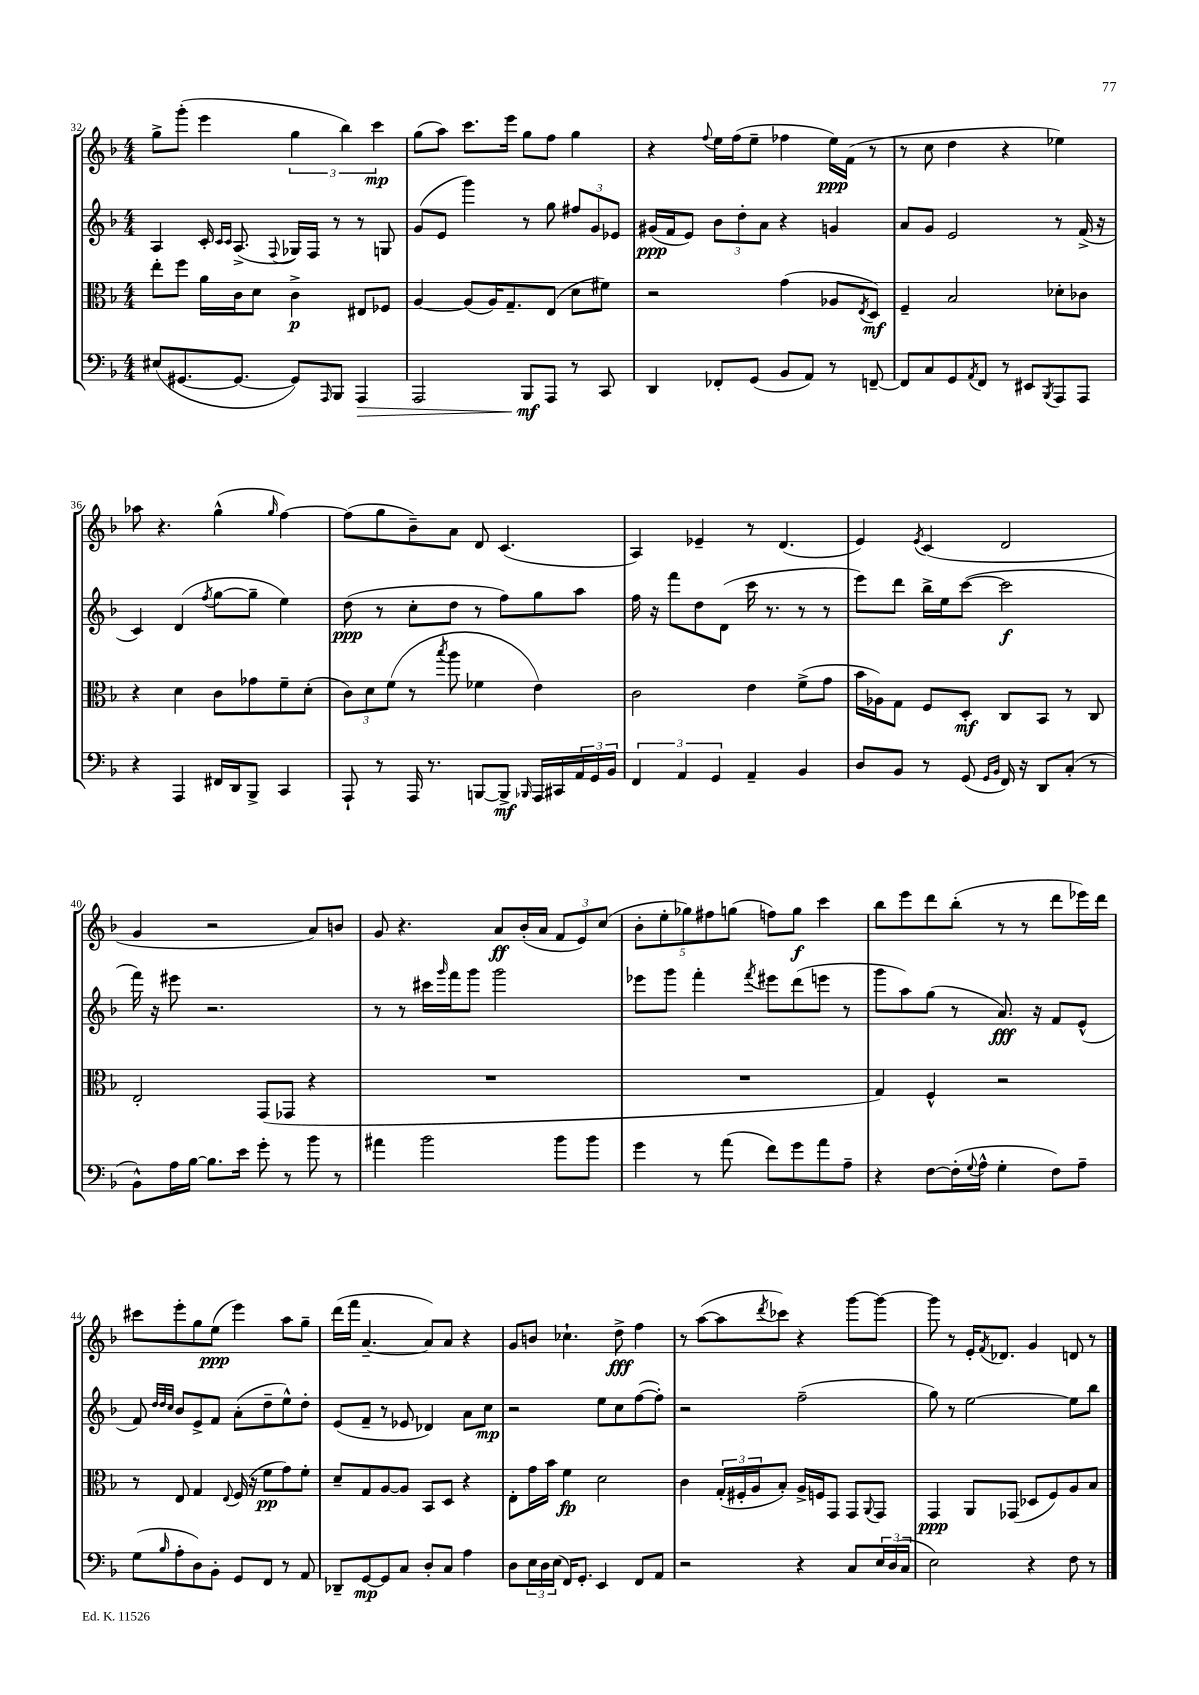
<<
\new StaffGroup <<
\new Staff = "s0" {
    \clef treble \key f \major \numericTimeSignature \time 4/4
    g''8-> g'''8-.( e'''4 \tuplet 3/2 { g''4 bes''4) c'''4\mp } |
    g''8( a''8) c'''8. e'''16 g''8 f''8 g''4 |
    r4 \appoggiatura { f''8 } e''16 f''16( e''8-- fes''4 e''16\ppp) f'16( r8 |
    r8 c''8 d''4 r4 ees''4) |
    aes''8 r4. g''4-^( \grace { g''16 } f''4~) |
    f''8( g''8 bes'8--) a'8 d'8 c'4.( |
    a4) ees'4-- r8 d'4.( |
    e'4) \acciaccatura { e'8 } c'4( d'2 |
    g'4 r2 a'8) b'8 |
    g'8 r4. a'8\ff bes'16-.( a'16 \tuplet 3/2 { f'8 e'8) c''8( } |
    \tuplet 5/4 { bes'8-. e''8-. ges''8) fis''8 g''8( } f''8) g''8\f c'''4 |
    bes''8 e'''8 d'''8 bes''8-.( r8 r8 d'''8 ees'''16) d'''16 |
    cis'''8 e'''8-. g''8 e''8\ppp( e'''4) a''8 g''8-- |
    d'''16( f'''16 a'4.~-- a'8) a'8 r4 |
    g'8 b'8 ces''4.-! d''8->\fff f''4 |
    r8 a''8~( a''8 \acciaccatura { d'''8 } ces'''8) r4 g'''8~ g'''8~ |
    g'''8 r8 e'16-. \acciaccatura { f'8 } des'8. g'4 d'8 r8 \bar "|." |
}
\new Staff = "s1" {
    \clef treble \key f \major \numericTimeSignature \time 4/4
    a4 c'16-. \grace { c'16 c'16 } a8.->( \appoggiatura { f8 } ges16) f16 r8 r8 g8 |
    g'8( e'8 g'''4) r8 g''8 \tuplet 3/2 { fis''8 g'8 ees'8 } |
    gis'16\ppp( f'16 e'8) \tuplet 3/2 { bes'8 d''8-. a'8 } r4 g'4 |
    a'8 g'8 e'2 r8 f'16->( r16 |
    c'4) d'4( \acciaccatura { f''8 } g''8~ g''8-- e''4) |
    d''8\ppp( r8 c''8-. d''8 r8 f''8) g''8 a''8 |
    f''16 r16 f'''8 d''8 d'8( c'''16 r8. r8 r8 |
    e'''8) d'''8 bes''16-> e''16 c'''8~( c'''2\f |
    f'''16) r16 eis'''8 r2. |
    r8 r8 cis'''16 \grace { g'''16 } f'''16 g'''8 g'''2 |
    ees'''8 g'''8 f'''4-. \acciaccatura { f'''8 } eis'''8 d'''8( e'''8 r8 |
    g'''8 a''8) g''8( r8 a'8.\fff) r16 f'8 e'8-^( |
    f'8) \grace { d''32 d''32 c''32 } bes'8 e'8-> f'8 a'8-.( d''8-- e''8-^) d''8-. |
    e'8( f'8-- r8 ees'8 des'4) a'8 c''8\mp |
    r2 e''8 c''8 f''8~( f''8-.) |
    r2 f''2--( |
    g''8) r8 e''2~ e''8 bes''8 \bar "|." |
}
\new Staff = "s2" {
    \clef alto \key f \major \numericTimeSignature \time 4/4
    e''8-. f''8 a'16 c'16 d'8 c'4->\p eis8 fes8 |
    a4~ a8( a16) g8.-- e8( d'8 fis'8) |
    r2 g'4( aes8 \acciaccatura { e8 } d8\mf) |
    f4-- bes2 des'8-. ces'8 |
    r4 d'4 c'8 ges'8 f'8-- d'8-.( |
    \tuplet 3/2 { c'8) d'8 f'8( } r8 \acciaccatura { bes''8 } a''8 fes'4 e'4) |
    c'2 e'4 f'8->( g'8 |
    bes'16 aes16) g8 f8 d8-.\mf c8 bes,8 r8 c8 |
    e2-. g,8( ges,8 r4 |
    R1 |
    R1 |
    g4) f4-^ r2 |
    r8 e8 g4 \appoggiatura { e8 } f16( r16 f'8\pp g'8) f'8-. |
    d'8-- g8 a8~ a8 bes,8 d8 r4 |
    e8-. g'16 bes'16 f'4\fp d'2 |
    c'4 \tuplet 3/2 { g16-.( fis16-. a16 } bes8-.) a16-> f16 g,8 g,8 \appoggiatura { a,8 } g,8 |
    g,4\ppp a,8 ges,8( des8 f8) a8 bes8 \bar "|." |
}
\new Staff = "s3" {
    \clef bass \key f \major \numericTimeSignature \time 4/4
    eis8( gis,8.~ gis,8.~ gis,8) \grace { a,,16 } bes,,8 a,,4\> |
    a,,2 bes,,8\mf\! a,,8 r8 c,8 |
    d,4 fes,8-. g,8( bes,8 a,8) r8 f,8~-- |
    f,8 c8 g,8 \acciaccatura { a,8 } f,8 r8 eis,8 \acciaccatura { bes,,8 } a,,8 a,,8 |
    r4 a,,4 fis,16 d,16 bes,,8-> c,4 |
    a,,8-! r8 a,,16 r8. b,,8~ b,,8->\mf \grace { bes,,16 } a,,16 cis,16 \tuplet 3/2 { a,16 g,16 bes,16 } |
    \tuplet 3/2 { f,4 a,4 g,4 } a,4-- bes,4 |
    d8 bes,8 r8 g,8( \grace { g,16 bes,16 } f,16) r16 d,8 c8-.( r8 |
    bes,8-^) a16 bes16~ bes8. e'16 g'8-. r8 bes'8 r8 |
    ais'4 bes'2 bes'8 bes'8 |
    g'4 r8 a'8( f'8) g'8 a'8 a8-- |
    r4 f8~ f16-.( \appoggiatura { g8 } a16-^ g4-. f8) a8-- |
    g8( \grace { bes16 } a8-. d8) bes,8-. g,8 f,8 r8 a,8 |
    des,8-- g,8~\mp g,8 c8 d8-. c8 a4 |
    d8 \tuplet 3/2 { e16 d16 e16( } f,16) g,8.-. e,4 f,8 a,8 |
    r2 r4 c8 \tuplet 3/2 { e16 d16( c16 } |
    e2) r4 f8 r8 \bar "|." |
}
>>
>>
\layout { \context { \Score currentBarNumber = #32 } }
